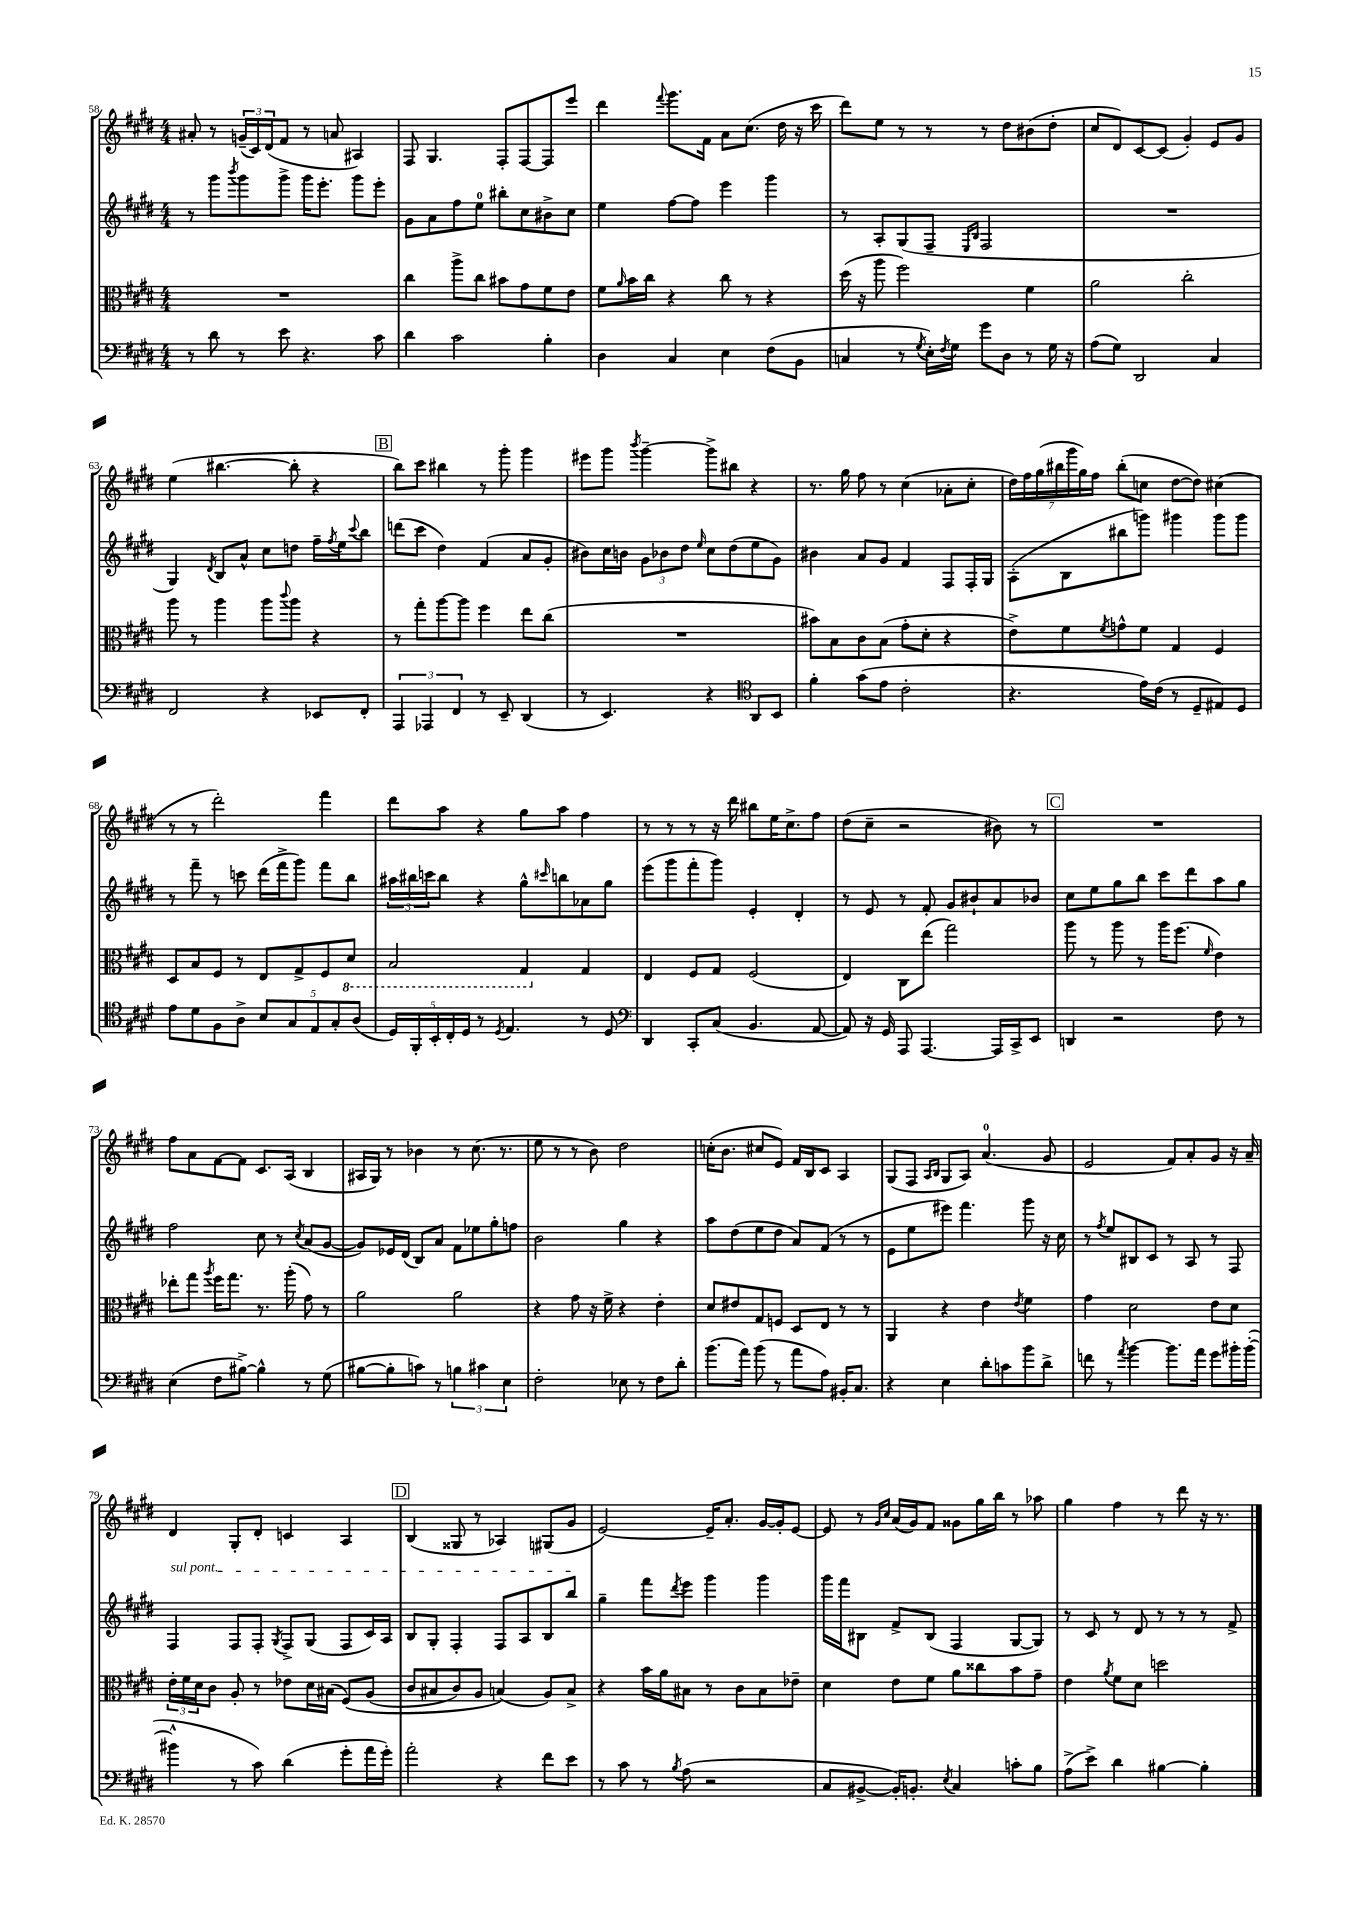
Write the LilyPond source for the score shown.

<<
\new StaffGroup <<
\new Staff = "s0" {
    \clef treble \key e \major \numericTimeSignature \time 4/4
    ais'8-. r8 \tuplet 3/2 { g'16--( cis'16) dis'16( } fis'8 r8 a'8 ais4) |
    fis8 gis4. fis8-. fis8~ fis8 e'''8 |
    dis'''4 \appoggiatura { fis'''8 } gis'''8. fis'16 a'8 cis''8.( dis''16 r16 cis'''16 |
    dis'''8) e''8 r8 r8 r8 dis''8 bis'8( dis''8-. |
    cis''8 dis'8) cis'8~ cis'8( gis'4-.) e'8 gis'8 |
    e''4( bis''4.~ bis''8-. r4 |
    \mark \markup { \box "B" } b''8) cis'''8 bis''4 r8 gis'''8-. gis'''4 |
    eis'''8 gis'''8 \acciaccatura { b'''8 } gis'''4~-- gis'''8-> bis''8 r4 |
    r8. gis''16 fis''8 r8 cis''4( aes'8-. cis''8-. |
    \tuplet 7/4 { dis''16) fis''16 gis''16( bis''16 gis'''16 gis''16) fis''16 } bis''8-.( c''8 dis''8~ dis''8) cis''4( |
    r8 r8 dis'''2-.) fis'''4 |
    dis'''8 a''8 r4 gis''8 a''8 fis''4 |
    r8 r8 r8 r16 dis'''16 bis''8 e''16 cis''8.-> fis''8 |
    dis''8( cis''8-- r2 bis'8) r8 |
    \mark \markup { \box "C" } R1 |
    fis''8 a'8 fis'8~ fis'8 cis'8. a16( b4 |
    ais16 gis16) r8 bes'4 r8 cis''8.( r8. |
    e''8 r8 r8 b'8) dis''2 |
    c''16-.( b'8. cis''8 e'8) fis'16 b16 cis'8 a4 |
    gis8( fis8 \grace { a16 b16 } gis8 a8) a'4.-0( gis'8 |
    e'2 fis'8) a'8-. gis'8 r16 a'16-- |
    dis'4 gis8-. dis'8-. c'4 a4 |
    \mark \markup { \box "D" } b4( gisis8 r8 aes4) gis8( gis'8 |
    e'2~) e'16-- a'8.-. gis'16~ gis'16-. e'8~ |
    e'8 r8 \grace { gis'16 cis''16 } a'16( gis'16) fis'8 gisis'8 gis''16 b''16 r8 aes''8 |
    gis''4 fis''4 r8 dis'''8 r16 r8. \bar "|." |
}
\new Staff = "s1" {
    \clef treble \key e \major \numericTimeSignature \time 4/4
    r8 gis'''8 \acciaccatura { b'''8 } gis'''8 gis'''8-> gis'''16 e'''8.-. gis'''8 e'''8-. |
    gis'8 a'8 fis''8 e''8-0 bis''8-. cis''8 bis'8-> cis''8 |
    e''4 fis''8~ fis''8 e'''4 gis'''4 |
    r8 a8-. gis8( fis8-- \grace { e16 b16 } fis2 |
    R1 |
    gis4) \acciaccatura { dis'8 } b8 a'8-^ cis''8 d''8 fis''16-- \acciaccatura { fis''8 } e''16 \appoggiatura { cis'''8 } b''8 |
    \mark \markup { \box "B" } d'''8( cis'''8 dis''4) fis'4( a'8 gis'8-. |
    bis'8) cis''16 b'16 \tuplet 3/2 { gis'8 bes'8 dis''8 } \grace { e''16 } cis''8 dis''8( e''8 gis'8) |
    bis'4 a'8 gis'8 fis'4 fis8 fis16-. gis16 |
    a8-.( b8 bis''8 g'''8) gis'''4 gis'''8 gis'''8 |
    r8 fis'''8-- r8 c'''8 dis'''16( fis'''16-> gis'''8) fis'''8 b''8 |
    \tuplet 3/2 { ais''16 bis''16 c'''16 } bis''8 r4 gis''8-^ \grace { cis'''16 } b''8 aes'8 gis''8 |
    e'''8( gis'''8 fis'''8-. gis'''8) e'4-. dis'4-. |
    r8 e'8 r8 fis'8-. gis'8 bis'8-! a'8 bes'8 |
    \mark \markup { \box "C" } cis''8 e''8 gis''8 b''8 cis'''8 dis'''8 a''8 gis''8 |
    fis''2 cis''8 r8 \acciaccatura { cis''8 } a'8( gis'8~ |
    gis'8) ees'16 dis'16( b8) a'8 fis'8 ees''8 gis''8-. f''8 |
    b'2 gis''4 r4 |
    a''8 dis''8( e''8 dis''8 a'8) fis'8( r8 r8 |
    e'8 e''8 eis'''8) fis'''4. gis'''8 r16 cis''16 |
    r8 \acciaccatura { fis''8 } e''8 bis8 cis'8 r8 a8 r8 fis8 |
    \once \override TextSpanner.bound-details.left.text = \markup { \italic "sul pont." } fis4\startTextSpan fis8 fis8-. \acciaccatura { gis8 } fis8-> gis8( fis8 cis'16) a16 |
    \mark \markup { \box "D" } b8 gis8-. fis4-. fis8 a8 b8 b''8\stopTextSpan |
    gis''4-- fis'''8 \acciaccatura { dis'''8 } e'''8 gis'''4 gis'''4 |
    gis'''16 fis'''16 bis8 fis'8-> bis8( fis4 gis8~ gis8) |
    r8 cis'8 r8 dis'8 r8 r8 r8 fis'8-> \bar "|." |
}
\new Staff = "s2" {
    \clef alto \key e \major \numericTimeSignature \time 4/4
    R1 |
    cis''4 a''8-> cis''8 bis'8 gis'8 fis'8 e'8 |
    fis'8 \grace { a'16 } b'16 cis''16 r4 cis''8 r8 r4 |
    dis''16( r16 a''8 fis''2) fis'4 |
    a'2 cis''2-. |
    a''8 r8 a''4 a''8 \appoggiatura { cis'''8 } a''8 r4 |
    \mark \markup { \box "B" } r8 gis''8-. a''8~ a''8 fis''4 e''8 cis''8( |
    R1 |
    bis'8) b8 cis'8 b8( gis'8-. dis'8-. r4 |
    e'8->) fis'8 \acciaccatura { fis'8 } g'8-^ fis'8 gis4 fis4 |
    dis8 b8 fis8 r8 e8 gis8-> fis8 \ottava #-1 dis8 |
    b,2 gis,4 \ottava #0 gis4 |
    e4 fis8 gis8 fis2( |
    e4) cis8 e''8( gis''2) |
    \mark \markup { \box "C" } a''8 r8 a''8 r8 a''16 fis''8.( \grace { fis'16 } e'4) |
    ees''8-. gis''8 \acciaccatura { a''8 } fis''16 gis''8. r8. a''16-.( gis'8) r8 |
    a'2 a'2 |
    r4 gis'8 r16 fis'16-> r4 e'4-. |
    dis'8 eis'8 gis8 f8 dis8 e8 r8 r8 |
    a,4 r4 e'4 \acciaccatura { e'8 } fis'4 |
    gis'4 dis'2 e'8 dis'8 |
    \tuplet 3/2 { e'16-. fis'16 dis'16 } cis'8 a8-. r8 ees'8 dis'16 bis16( fis8)\( a8( |
    \mark \markup { \box "D" } cis'8 bis8 cis'8) a8 b4(\) a8) b8-> |
    r4 b'16 a'16 bis8 r8 cis'8 bis8 ees'8-- |
    dis'4 e'8 fis'8 a'8 cisis''8 b'8 gis'8-- |
    e'4 \acciaccatura { a'8 } fis'8 dis'8 d''2 \bar "|." |
}
\new Staff = "s3" {
    \clef bass \key e \major \numericTimeSignature \time 4/4
    r8 dis'8 r8 e'8 r4. cis'8 |
    dis'4 cis'2 b4-. |
    dis4 cis4 e4 fis8( b,8 |
    c4 r8 \acciaccatura { gis8 } e16-.) \acciaccatura { fis8 } gis16 gis'8 dis8 r8 gis16 r16 |
    a8( gis8) dis,2 cis4 |
    fis,2 r4 ees,8 fis,8-. |
    \mark \markup { \box "B" } \tuplet 3/2 { a,,4 aes,,4 fis,4 } r8 e,8-- dis,4( |
    r8 e,4.) r4 \clef tenor a,8 b,8 |
    fis'4-. gis'8( e'8 cis'2-. |
    r4. e'16) cis'16( r8 dis8-- eis8) dis8 |
    e'8 dis'8 fis8 a8-> \tuplet 5/4 { b8 gis8 e8 gis8-. a8( } |
    \tuplet 5/4 { dis16) fis,16-. b,16-. cis16-. dis16 } r8 \acciaccatura { dis8 } e4. r8 dis8 |
    \clef bass dis,4 cis,8-. cis8( b,4. a,8~ |
    a,8) r16 gis,16 a,,8 a,,4.~ a,,16 cis,16-> e,8 |
    \mark \markup { \box "C" } d,4 r2 fis8 r8 |
    e4( fis8 bis8~->) bis4-^ r8 gis8( |
    bis8~ bis8-. c'8) r8 \tuplet 3/2 { b4 cis'4 e4 } |
    fis2-. ees8 r8 fis8 dis'8-. |
    b'8.( a'16) b'8( r8 a'8 a8) bis,16-. cis8. |
    r4 e4 dis'8-. c'8 b'8 dis'8-> |
    f'8 r8 \acciaccatura { a'8 } b'4~ b'8. a'16 gis'8 bis'16-. bis'16~-.( |
    bis'4-^ r8 cis'8) dis'4( gis'8-. a'16 gis'16-.) |
    \mark \markup { \box "D" } a'2-. r4 fis'8 e'8 |
    r8 cis'8 r8 \acciaccatura { b8 } a8( r2 |
    cis8 bis,8~-> bis,16-.) b,8.-. \acciaccatura { e8 } cis4 c'8-. b8 |
    a8->( e'8->) dis'4 bis4~ bis4-. \bar "|." |
}
>>
>>
\layout { \context { \Score currentBarNumber = #58 } }
